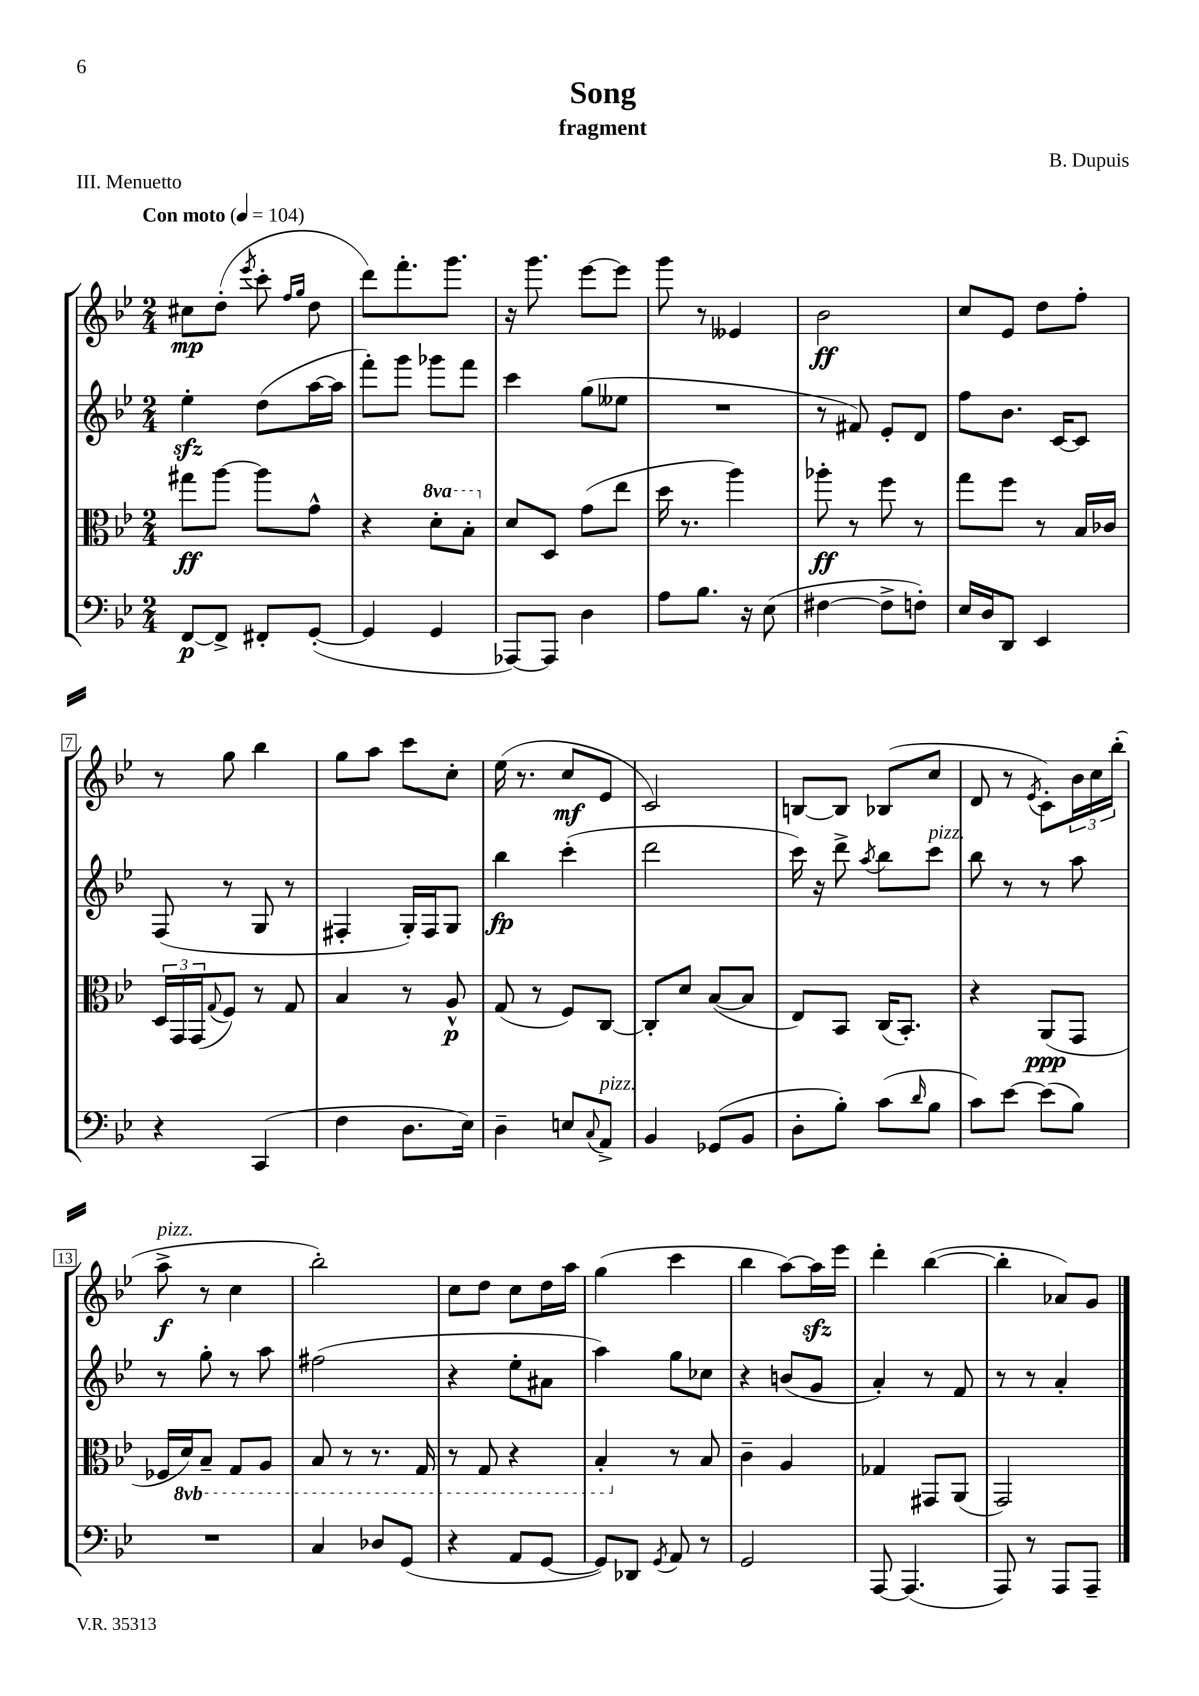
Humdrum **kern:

**kern	**kern	**kern	**kern
*staff4	*staff3	*staff2	*staff1
*clefF4	*clefC3	*clefG2	*clefG2
*k[b-e-]	*k[b-e-]	*k[b-e-]	*k[b-e-]
*M2/4	*M2/4	*M2/4	*M2/4
*MM104	*MM104	*MM104	*MM104
[8FF	8gg#	4ee-'	8cc#
8FF^]	[8aa	.	(8dd'
.	.	.	8qeee-
8FF#'	8aa]	(8dd	8ccc'
.	.	.	16qqff
.	.	.	16qqgg
([8GG'	8g^^	[16aa	8dd
.	.	16aa]	.
=	=	=	=
4GG]	4r	8fff')	8ddd)
.	.	8ggg	8.fff'
4GG	8dd'	8ggg-	.
.	.	.	8.ggg
.	8b-'	8fff	.
=	=	=	=
[8AAA-)	8d	4ccc	16r
.	.	.	8.ggg
8AAA-]	8D	.	.
4D	(8g	(8gg	[8eee-
.	8ee-	8ee--	8eee-]
=	=	=	=
8A	16dd	2r	8ggg
.	8.r	.	.
8.B-	.	.	8r
.	4aa)	.	4e--
16r	.	.	.
(8E-	.	.	.
=	=	=	=
[4F#	8aa-'	8r	2b-
.	8r	8f#)	.
8F#^]	8ff	8e-'	.
8F')	8r	8d	.
=	=	=	=
16E-	8gg	8ff	8cc
16D	.	.	.
8DD	8ff	8.b-	8e-
4EE-	8r	.	8dd
.	.	[16c	.
.	16B-	8c]	8ff'
.	16c-	.	.
=	=	=	=
4r	24D	(8F	8r
.	24GG	.	.
.	(24GG	.	.
.	8qqG	.	.
.	8F)	8r	8gg
(4CC	8r	8G	4bb-
.	8G	8r	.
=	=	=	=
4F	4B-	4F#'	8gg
.	.	.	8aa
8.D	8r	16G')	8ccc
.	.	16F#	.
.	8A^^	8G	8cc'
16E-)	.	.	.
=	=	=	=
4D~	(8G	4bb-	(16ee-
.	.	.	8.r
.	8r	.	.
8E	8F)	(4ccc'	8cc
8qqC	.	.	.
8AA^	[8C	.	8e-
=	=	=	=
4BB-	8C']	2ddd	2c)
.	8d	.	.
(8GG-	([8B-	.	.
8BB-	8B-]	.	.
=	=	=	=
8D'	8E-)	16ccc)	[8B
.	.	16r	.
8B-')	8BB-	8ddd^	8B]
.	.	8qaa	.
(8c	(16C	8bb-	(8B-
.	8.BB-')	.	.
16qqd	.	.	.
8B-	.	8ccc	8cc
=	=	=	=
8c)	4r	8bb-	8d
[8e-	.	8r	8r
.	.	.	8qe-
(8e-]	(8AA	8r	8c')
8B-)	8GG	8aa	24b-
.	.	.	24cc
.	.	.	(24bb-'
=	=	=	=
2r	16F-	8r	8aa^
.	16D)	.	.
.	8BB-~	8gg'	8r
.	8GG	8r	4cc
.	8AA	8aa	.
=	=	=	=
4C	8BB-	(2ff#	2bb-')
.	8r	.	.
8D-	8.r	.	.
(8GG	.	.	.
.	16GG	.	.
=	=	=	=
4r	8r	4r	8cc
.	8GG	.	8dd
8AA	4r	8ee-'	8cc
[8GG	.	8a#	16dd
.	.	.	16aa
=	=	=	=
8GG])	4BB-'	4aa)	(4gg
8DD-	.	.	.
8qGG	.	.	.
8AA	8r	8gg	4ccc
8r	8B-	8cc-	.
=	=	=	=
2GG	4c~	4r	4bb-
.	4A	(8b	[8aa)
.	.	8g	16aa]
.	.	.	16eee-
=	=	=	=
[8AAA	4G-	4a')	4ddd'
(4.AAA]	.	.	.
.	8GG#	8r	([4bb-
.	(8AA	8f	.
=	=	=	=
8AAA)	2GG)	8r	4bb-']
8r	.	8r	.
8AAA	.	4a'	8a-)
8AAA~	.	.	8g
==	==	==	==
*-	*-	*-	*-
